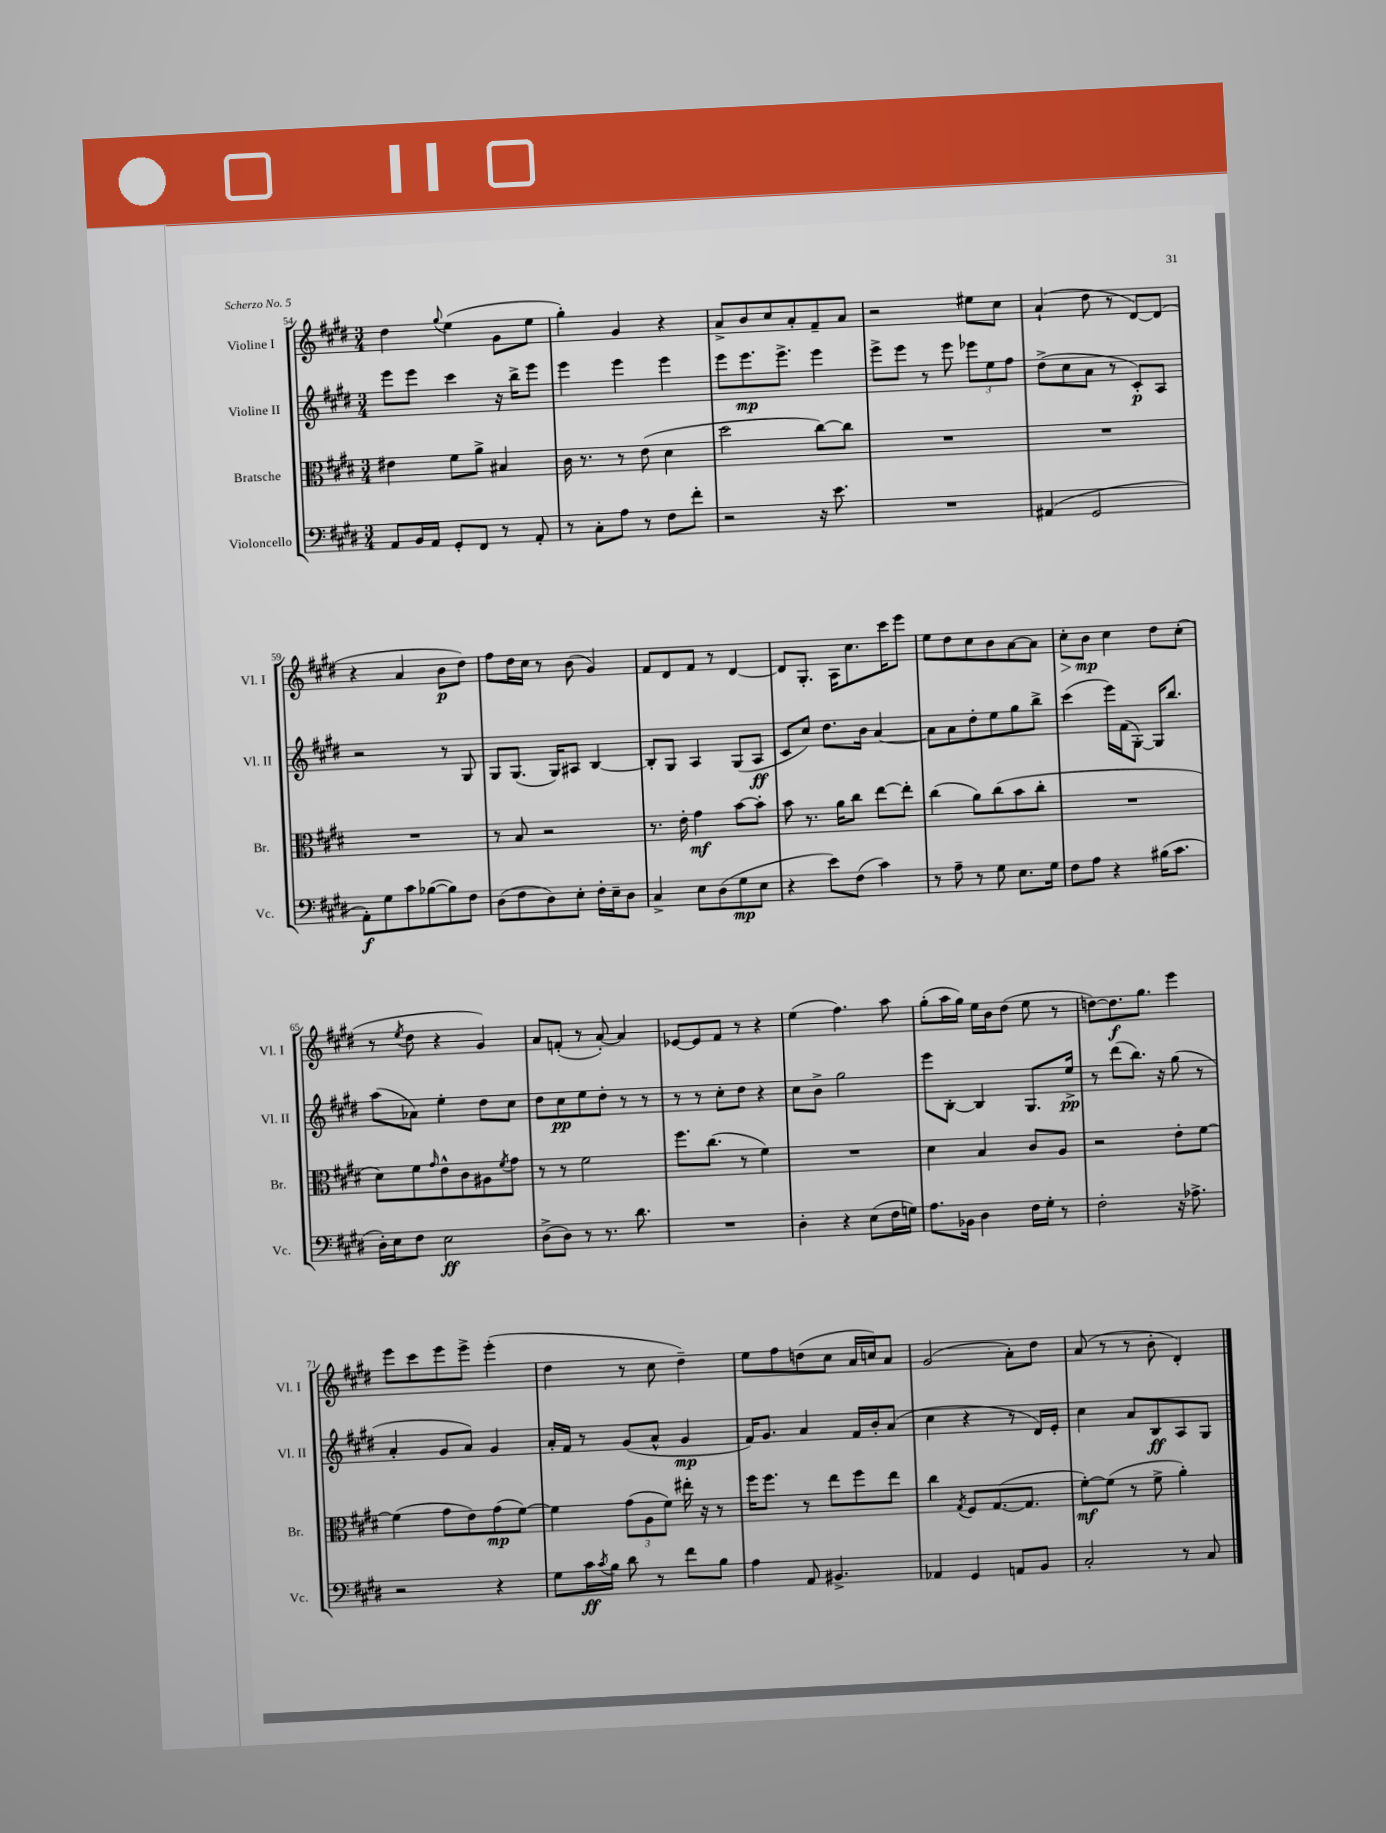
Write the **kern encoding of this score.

**kern	**dynam	**kern	**dynam	**kern	**dynam	**kern	**dynam
*part4	*part4	*part3	*part3	*part2	*part2	*part1	*part1
*staff4	*staff4	*staff3	*staff3	*staff2	*staff2	*staff1	*staff1
*I"Violoncello	*	*I"Bratsche	*	*I"Violine II	*	*I"Violine I	*
*I'Vc.	*	*I'Br.	*	*I'Vl. II	*	*I'Vl. I	*
*clefF4	*	*clefC3	*	*clefG2	*	*clefG2	*
*k[f#c#g#d#]	*	*k[f#c#g#d#]	*	*k[f#c#g#d#]	*	*k[f#c#g#d#]	*
*M3/4	*	*M3/4	*	*M3/4	*	*M3/4	*
=54	=54	=54	=54	=54	=54	=54	=54
8AA/L	.	4e#X\	.	8eee\L	.	4dd#\	.
16BB/L	.	.	.	8eee\J	.	.	.
16AA/JJ	.	.	.	.	.	.	.
.	.	.	.	.	.	8qqgg#/	.
8GG#'/L	.	8f#\L	.	4ccc#\	.	(4ee\	.
8FF#/J	.	8a^\J	.	.	.	.	.
8r	.	4B#X/	.	16r	.	8g#\L	.
.	.	.	.	16bb^\KL	.	.	.
8AA'/	.	.	.	8eee\J	.	8ee\J	.
=55	=55	=55	=55	=55	=55	=55	=55
8r	.	16c#\	.	4eee\	.	4gg#'\)	.
.	.	8.r	.	.	.	.	.
8C#'\L	.	.	.	.	.	.	.
8A\J	.	8r	.	4eee\	.	4g#/	.
8r	.	(8e\	.	.	.	.	.
8F#\L	.	4d#\	.	4eee\	.	4r	.
8f#'\J	.	.	.	.	.	.	.
=56	=56	=56	=56	=56	=56	=56	=56
2r	.	2dd#\	.	8eee\L	.	8a^/L	.
.	.	.	.	8.eee\	mp	8b/	.
.	.	.	.	.	.	8cc#/	.
.	.	.	.	8.eee^\J	.	.	.
.	.	.	.	.	.	8a'/	.
16r	.	[8cc#\L)	.	4eee\	.	8f#~/	.
8.e\	.	.	.	.	.	.	.
.	.	8cc#\J]	.	.	.	8a/J	.
=57	=57	=57	=57	=57	=57	=57	=57
2.r	.	2.r	.	8eee^\L	.	2r	.
.	.	.	.	8eee\J	.	.	.
.	.	.	.	8r	.	.	.
.	.	.	.	8eee\	.	.	.
.	.	.	.	12eee-X\L	.	8ee#X\L	.
.	.	.	.	12ee\	.	.	.
.	.	.	.	.	.	8cc#\J	.
.	.	.	.	12ff#\J	.	.	.
=58	=58	=58	=58	=58	=58	=58	=58
(4AA#X/	.	2.r	.	(8dd#^\L	.	(4a`/	.
.	.	.	.	8cc#\	.	.	.
2GG#/	.	.	.	8a\J	.	8dd#\	.
.	.	.	.	8r	.	8r	.
.	.	.	.	8c#'/L)	p	[8d#/L)	.
.	.	.	.	8A/J	.	(8d#/J]	.
!!LO:LB:g=z
=59	=59	=59	=59	=59	=59	=59	=59
8AA'\L)	f	2.r	.	2r	.	4r	.
8G#\	.	.	.	.	.	.	.
8c#\	.	.	.	.	.	4a/	.
([8B-X\	.	.	.	.	.	.	.
8B-\])	.	.	.	8r	.	8b\L	p
8F#\J	.	.	.	8G#/	.	8dd#\J)	.
=60	=60	=60	=60	=60	=60	=60	=60
(8D#\L	.	8r	.	8G#/L	.	8ff#\L	.
8F#\	.	8B/	.	(8.G#/J	.	16dd#\L	.
.	.	.	.	.	.	16cc#\JJ	.
8D#\)	.	2r	.	.	.	8r	.
.	.	.	.	16G#/KL)	.	.	.
8E'\J	.	.	.	8A#X/J	.	(8b\	.
16F#'\LL	.	.	.	[4B/	.	4g#/)	.
16E~\J	.	.	.	.	.	.	.
8D#\J	.	.	.	.	.	.	.
=61	=61	=61	=61	=61	=61	=61	=61
4C#^/	.	8.r	.	8B'/L]	.	8f#/L	.
.	.	.	.	8G#/J	.	8d#/	.
.	.	16e'\	.	.	.	.	.
8E\L	.	4g#\	mf	4A/	.	8f#/J	.
(8D#\	.	.	.	.	.	8r	.
8G#\	mp	[8b\L	.	(8G#/L	.	[4d#/	.
8E\J	.	8b'\J]	.	8A/J	ff	.	.
=62	=62	=62	=62	=62	=62	=62	=62
4r	.	8b\	.	8c#/L	.	8d#/L]	.
.	.	8.r	.	8cc#/J)	.	8.G#'/J	.
8e\L)	.	.	.	8.dd#\L	.	.	.
.	.	16a\KL	.	.	.	16A\KL	.
(8F#\J	.	8cc#\J	.	.	.	8.cc#\	.
.	.	.	.	16b\Jk	.	.	.
4c#\)	.	[8ee\L	.	[4a/	.	.	.
.	.	.	.	.	.	16ccc#\K	.
.	.	8ee'\J]	.	.	.	8eee\J	.
=63	=63	=63	=63	=63	=63	=63	=63
8r	.	(4cc#\	.	8a\L]	.	8ee\L	.
8A~\	.	.	.	8a\	.	8dd#\	.
8r	.	8a\L)	.	8dd#'\	.	8cc#\	.
8G#\	.	(8cc#\	.	8ee\	.	8b\	.
8.E\L	.	8b\	.	8gg#\	.	[8a\	.
.	.	8cc#'\J	.	8bb^\J	.	8a\J]	.
16G#\Jk	.	.	.	.	.	.	.
=64	=64	=64	=64	=64	=64	=64	=64
!	!	!	!	!	!	!	!LO:HP:b
8F#\L	.	2.r	.	(4ccc#\	.	8cc#'\L	>
8A\J	.	.	.	.	.	8b\J	mp
4r	.	.	.	16eee\LL)	.	4cc#\	]
.	.	.	.	(16f#\J	.	.	.
.	.	.	.	[8G#'\J)	.	.	.
(16B#X\KL	.	.	.	16G#/KL]	.	8dd#\L	.
8.c#\J	.	.	.	8.bb/J	.	.	.
.	.	.	.	.	.	(8cc#'\J	.
!!LO:LB:g=z
=65	=65	=65	=65	=65	=65	=65	=65
16D#'\LL)	.	8d#\L)	.	(8aa\L	.	8r	.
16E\J	.	.	.	.	.	.	.
.	.	.	.	.	.	8qee/	.
8F#\J	.	8f#\	.	8a-X\J)	.	8dd#\	.
.	.	16qqg#/	.	.	.	.	.
2E\	ff	8e^^\	.	4ee'\	.	4r	.
.	.	8c#\	.	.	.	.	.
.	.	8A#X\	.	8dd#\L	.	4g#/)	.
.	.	8qf#/	.	.	.	.	.
.	.	8g#\J	.	8cc#\J	.	.	.
=66	=66	=66	=66	=66	=66	=66	=66
(8D#^\L	.	8r	.	8dd#\L	.	8a/L	.
8D#\J)	.	8r	.	8cc#\	pp	(8fn'/J	.
8r	.	2f#\	.	8ee\	.	8r	.
8.r	.	.	.	8dd#'\J	.	[8a'/)	.
.	.	.	.	8r	.	4a/]	.
8.d#\	.	.	.	.	.	.	.
.	.	.	.	8r	.	.	.
=67	=67	=67	=67	=67	=67	=67	=67
2.r	.	8.ff#\L	.	8r	.	[8e-X/L	.
.	.	.	.	8r	.	8e-/]	.
.	.	(8.cc#\J	.	.	.	.	.
.	.	.	.	8cc#'\L	.	8f#/J	.
.	.	8r	.	8dd#\J	.	8r	.
.	.	4f#\)	.	4r	.	4r	.
=68	=68	=68	=68	=68	=68	=68	=68
4D#'\	.	2.r	.	8cc#\L	.	(4ee\	.
.	.	.	.	8b^\J	.	.	.
4r	.	.	.	2gg#\	.	4.ff#\)	.
(8E\L	.	.	.	.	.	.	.
16F#\L	.	.	.	.	.	8aa\	.
16Gn\JJ)	.	.	.	.	.	.	.
=69	=69	=69	=69	=69	=69	=69	=69
8.A\L	.	4d#\	.	8eee\L	.	(8gg#'\L	.
.	.	.	.	[8B'\J	.	16aa\L	.
16BB-X\Jk	.	.	.	.	.	16gg#\JJ)	.
4D#\	.	4B/	.	4B/]	.	16ee\LL	.
.	.	.	.	.	.	16b\J	.
.	.	.	.	.	.	(8dd#\J	.
16F#\LL	.	8c#/L	.	8.G#/L	.	8ee\	.
16G#'\JJ	.	.	.	.	.	.	.
8r	.	8A/J	.	.	.	8r	.
.	.	.	.	16ee^/Jk	pp	.	.
=70	=70	=70	=70	=70	=70	=70	=70
2F#'\	.	2r	.	8r	.	[8ddn\L)	.
.	.	.	.	(8ddd#\L	.	8.dd\]	f
.	.	.	.	8.bb\J)	.	.	.
.	.	.	.	.	.	8.gg#\J	.
.	.	.	.	16r	.	.	.
16r	.	8e'\L	.	(8gg#\	.	4eee\	.
8.A-X^\	.	.	.	.	.	.	.
.	.	[8f#\J	.	8r	.	.	.
!!LO:LB:g=z
=71	=71	=71	=71	=71	=71	=71	=71
2r	.	(4f#\]	.	4a'/	.	8eee\L	.
.	.	.	.	.	.	8ccc#\	.
.	.	8g#\L	.	8g#/L	.	8eee\	.
.	.	8e\)	.	8a/J)	.	8eee^\J	.
4r	.	(8g#\	mp	4g#/	.	(4eee'\	.
.	.	[8f#\J)	.	.	.	.	.
=72	=72	=72	=72	=72	=72	=72	=72
8G#\L	.	4f#\]	.	16a'/LL	.	4dd#\	.
.	.	.	.	16f#/JJ	.	.	.
16c#\L	ff	.	.	8r	.	.	.
8qc#/	.	.	.	.	.	.	.
16B\JJ	.	.	.	.	.	.	.
8d#\	.	(12g#\L	.	(8g#/L	.	8r	.
.	.	12A\	.	.	.	.	.
8r	.	.	.	8a^^/J	.	8cc#\	.
.	.	12f#\J)	.	.	.	.	.
8f#\L	.	16ee#X'\	.	4g#/	mp	4dd#~\)	.
.	.	16r	.	.	.	.	.
8B\J	.	8r	.	.	.	.	.
=73	=73	=73	=73	=73	=73	=73	=73
4A\	.	16ff#\KL	.	16f#/KL)	.	8ee\L	.
.	.	8.ff#\J	.	8.g#/J	.	.	.
.	.	.	.	.	.	8ff#\	.
8AA/	.	8r	.	4a/	.	(8ddn\	.
4.BB#X^/	.	8ee\L	.	.	.	8cc#\J	.
.	.	8ff#\	.	16f#/LL	.	16a/LL	.
.	.	.	.	16b'/J	.	16ccn/J)	.
.	.	8ee\J	.	(8a/J	.	8a/J	.
=74	=74	=74	=74	=74	=74	=74	=74
4AA-X/	.	4cc#\	.	4cc#\	.	(2g#/	.
.	.	8qG#/	.	.	.	.	.
4GG#/	.	8F#/L	.	4r	.	.	.
.	.	([8.G#/	.	.	.	.	.
8AAn/L	.	.	.	8r	.	8a'\L)	.
.	.	8.G#/J]	.	.	.	.	.
8BB/J	.	.	.	16d#/LL)	.	8dd#\J	.
.	.	.	.	16e'/JJ	.	.	.
=75	=75	=75	=75	=75	=75	=75	=75
2C#'/	.	[8f#'\L)	mf	4cc#\	.	(8a/	.
.	.	(8f#\J]	.	.	.	8r	.
.	.	8r	.	8a/L	.	8r	.
.	.	8f#^\	.	8B/	ff	8b'\	.
8r	.	4a'\)	.	8A/	.	4d#'/)	.
8C#/	.	.	.	8G#/J	.	.	.
==	==	==	==	==	==	==	==
*-	*-	*-	*-	*-	*-	*-	*-
